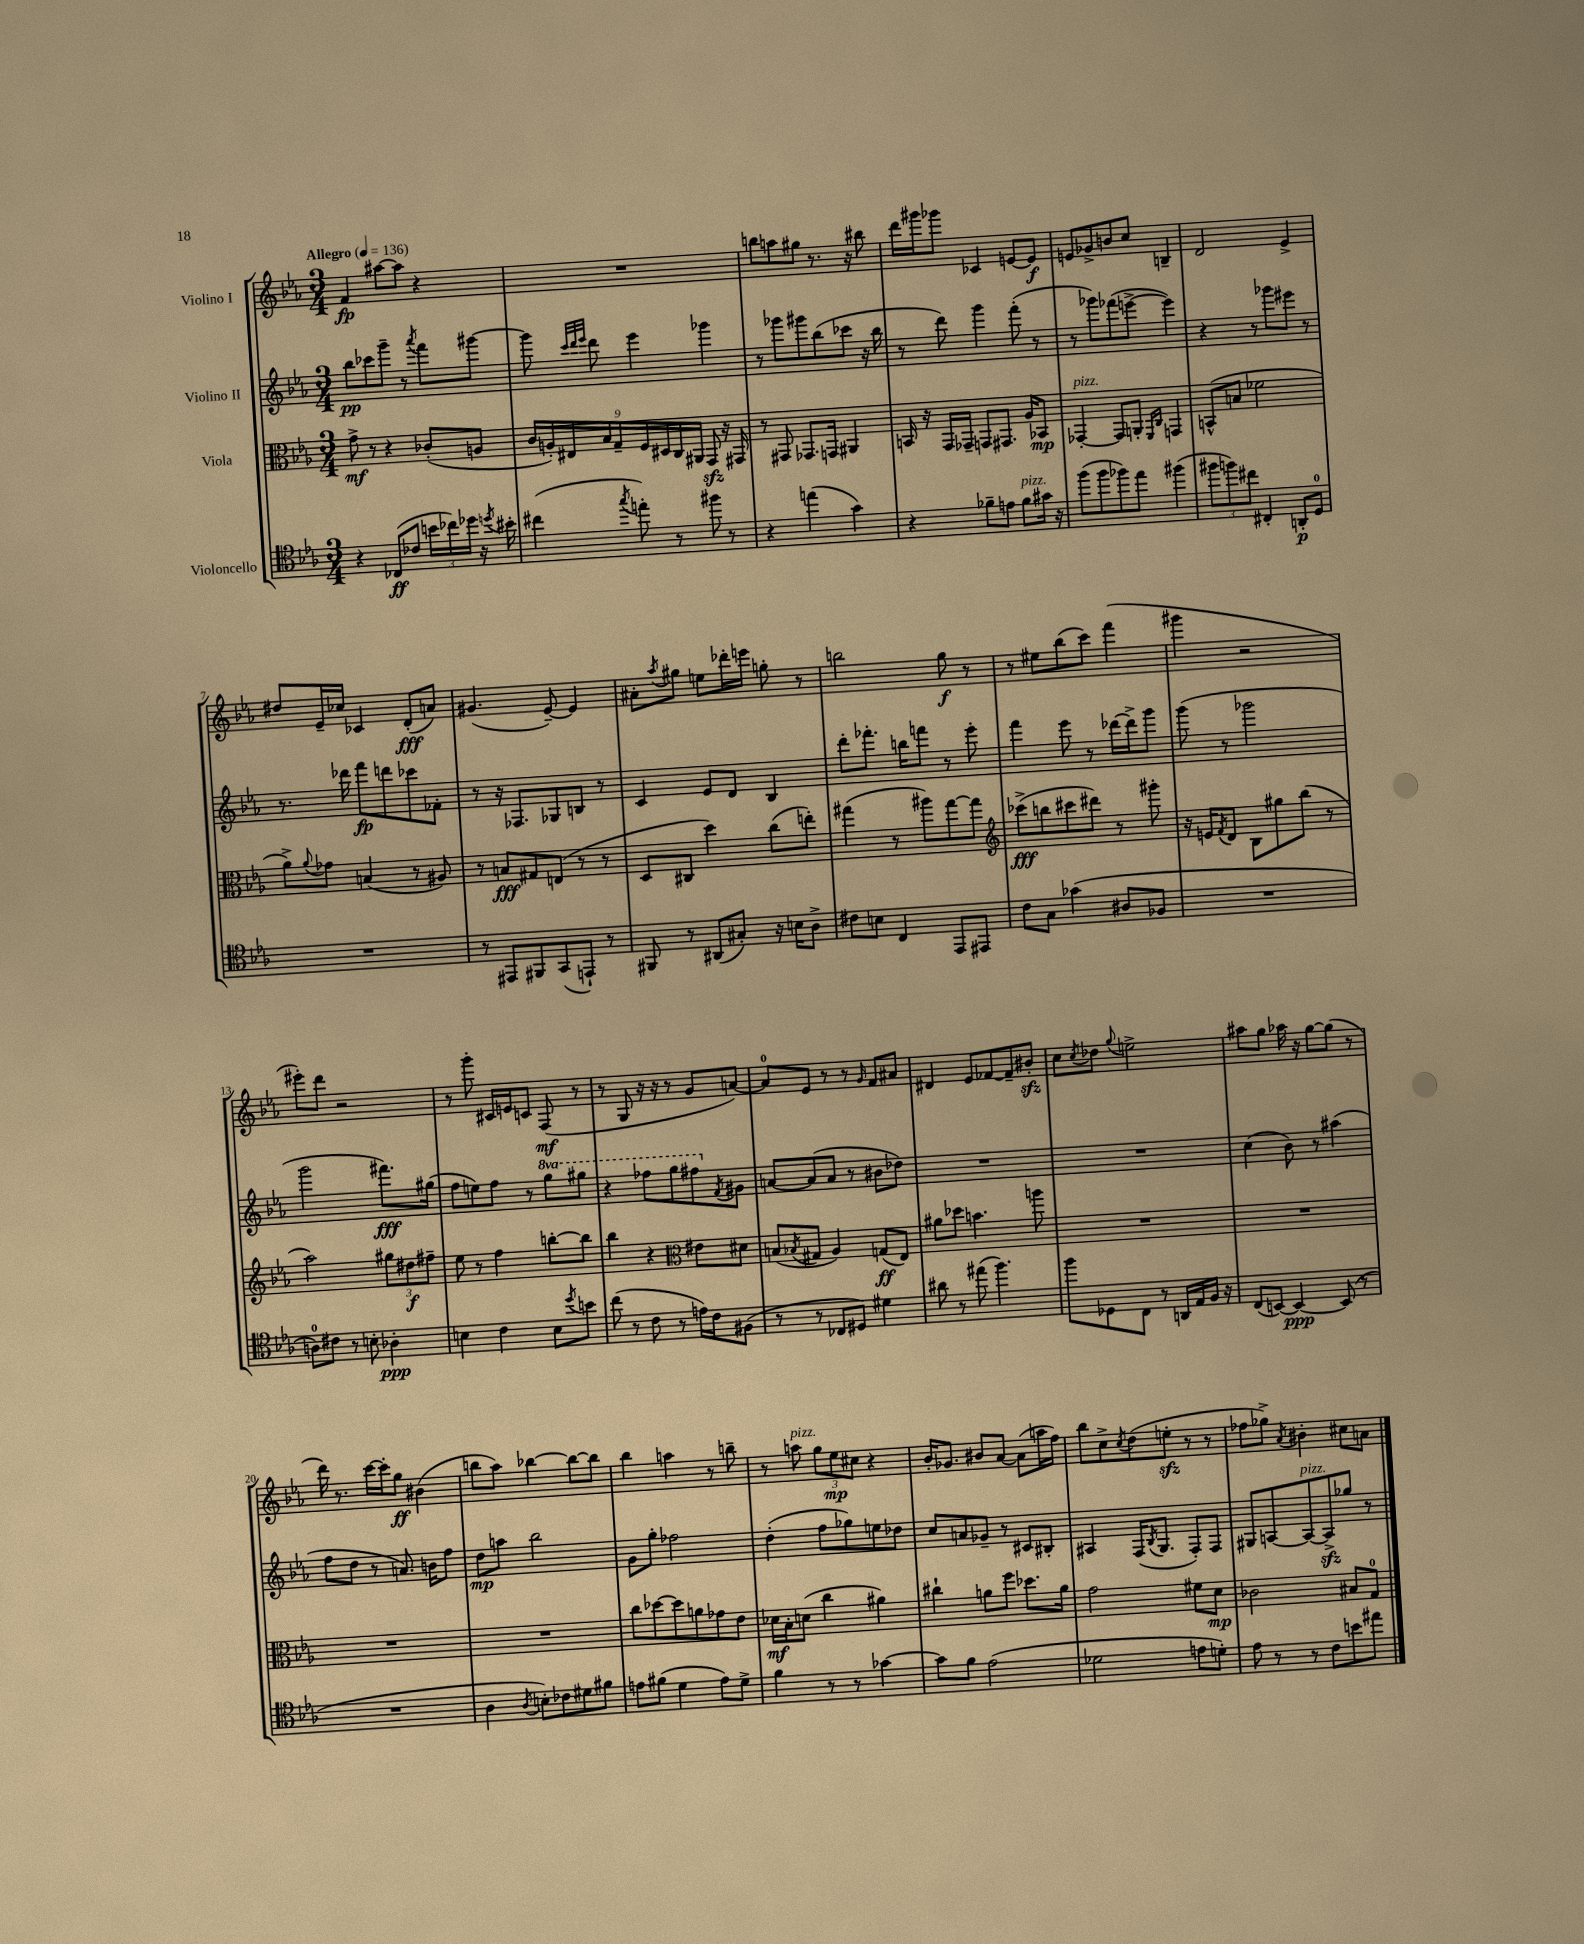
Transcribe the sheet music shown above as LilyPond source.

<<
\new StaffGroup <<
\new Staff = "s0" \with { instrumentName = "Violino I" } {
    \clef treble \key ees \major \numericTimeSignature \time 3/4 \tempo "Allegro" 4 = 136
    f'4\fp ais''8~ ais''8 r4 |
    R2. |
    b''8 a''8 gis''8 r8. r16 bis''8 |
    d'''16 gis'''16 ges'''8 ces'4 e'8~ e'8\f |
    e'8 ges'8-> b'8 c''8 b4-- |
    d'2 ees'4-> |
    dis''8 ees'16-- ces''16 ces'4 d'8-.\fff( a'8) |
    gis'4.( ees'8~--) ees'4 |
    ais'8-. \acciaccatura { aes''8 } gis''8 e''8 des'''16-. e'''16 g''8-. r8 |
    b''2 g''8\f r8 |
    r8 eis''8 bes''8( c'''8) f'''4( |
    gis'''4 r2 |
    eis'''8-.) d'''8 r2 |
    r8 g'''8-. cis'16 e'16 c'8 f8\mf( r8 |
    r8 g8 r16 r16 r8 g'8 a'8~) |
    a'8-0 ees'8 r8 r8 \grace { g'16 } f'8 ais'8 |
    dis'4 ees'8 fes'8~ fes'8-- bis'8-.\sfz |
    c''8 \acciaccatura { c''8 } des''8 \appoggiatura { g''8 } e''2-> |
    ais''8 g''8 aes''16 r16 g''8~ g''8( r8 |
    d'''16) r8. c'''16~ c'''16-. g''8\ff bis'4( |
    b''8 aes''8) bes''4~ bes''8~ bes''8 |
    bes''4 a''4 r8 b''8-- |
    r8 a''8^\markup { \italic "pizz." } \tuplet 3/2 { g''8 ees''8\mp cis''8 } r4 |
    bes'16-. ges'8. bis'8 aes'8~ aes'8( a''16 f''16) |
    bes''8 c''8-> \acciaccatura { c''8 } d''8( e''8-.\sfz r8 r8 |
    fes''8 ges''8->) \acciaccatura { aes'8 } bis'4-. cis''8 a'8 \bar "|." |
}
\new Staff = "s1" \with { instrumentName = "Violino II" } {
    \clef treble \key ees \major \numericTimeSignature \time 3/4 \set Staff.ottavationMarkups = #ottavation-simple-ordinals
    bes''8\pp ces'''8 g'''8-- r8 \acciaccatura { aes'''8 } f'''8 gis'''8~ |
    gis'''8 \grace { c'''32 d'''32 ees'''32 } d'''8 ees'''4 ges'''4 |
    r8 ges'''8 gis'''8 bes''8( ces'''8 r16 bes''16 |
    r8 d'''8) g'''4 f'''8-.( r8 |
    r8 ges'''8) fes'''8( e'''8~-> e'''4) |
    r4 r8 ges'''8 eis'''8 r8 |
    r8. des'''16 f'''8\fp d'''8 ces'''8 fes'8-. |
    r8 r16 fes8. ges8 b8 r8 |
    c'4 ees'8 d'8 bes4 |
    d'''8-. fes'''8.-. b''16 f'''8 r8 ees'''8-. |
    f'''4 ees'''8 r8 des'''16~ des'''16-> g'''8 |
    g'''8( r8 ges'''2 |
    g'''2 fis'''8.\fff) gis''16( |
    f''8 e''8) f''8 r8 \ottava #1 g'''8 gis'''8 |
    r4 fes'''8 g'''8 fis'''8 \ottava #0 \acciaccatura { f'8 } gis'8 |
    a'8~ a'8( a'8 r8 bis'8 des''8) |
    R2. |
    R2. |
    c''4( bes'8) r8 ais''4( |
    f''8 d''8 r8 a'8.) b'16 f''8 |
    d''8\mp a''8 bes''2 |
    g'8 g''8-. fes''2 |
    d''4-.( f''8 ges''8) e''8 des''8 |
    c''8 a'8 ges'8-- r8 cis'8 bis8-. |
    ais4 f16( \acciaccatura { bes8 } g8. f8-.) f8 |
    gis8 a8~ a8~^\markup { \italic "pizz." } a8->\sfz ges''8 r8 \bar "|." |
}
\new Staff = "s2" \with { instrumentName = "Viola" } {
    \clef alto \key ees \major \numericTimeSignature \time 3/4
    g'8->\mf r8 r4 ces'8-.( a8 |
    \tuplet 9/8 { c'16 a16-.) eis16 bes16 g16-- f16 dis16 c16 ais,16 } g,8\sfz r16 gis,16 |
    r8 gis,8 ges,8. g,16 ais,4 |
    b,16 r16 g,16 ges,16-- g,8 gis,8. aes16 bes,8\mp |
    ges,4~-.^\markup { \italic "pizz." } ges,8 a,8-. \grace { f,16 c16 } g,4 |
    b,8-^( b8 fes'2 |
    aes'8->) \appoggiatura { aes'8 } ges'8 b4( r8 ais8) |
    r8 b8\fff gis8 e8( r8 r8 |
    d8 cis8 d''4) c''8( e''8-.) |
    gis''4( r8 ais''8) gis''8~ gis''8 |
    \clef treble ces'''8->\fff( b''8 cis'''8 dis'''8) r8 gis'''8-. |
    r16 e'16 \acciaccatura { f'8 } d'8 bes8 gis''8 bes''8( r8 |
    aes''2) \tuplet 3/2 { gis''8 dis''8\f fis''8-- } |
    ees''8 r8 f''4 b''8~-. b''8 |
    bes''4 r4 \clef alto eis'8 dis'8 |
    b8( \acciaccatura { bes8 } gis8 aes4) g8\ff( ees8) |
    ais'8 des''8 b'4. a''8 |
    R2. |
    R2. |
    R2. |
    R2. |
    c''8 des''8~ des''8 a'8 ges'8 ees'8 |
    des'16\mf bes16-. d'8( c''4 ais'4) |
    cis''4-! a'8 f''8 des''8. a'16 |
    g'2 fis'8 d'8\mp |
    ces'2 bis8 g8-0 \bar "|." |
}
\new Staff = "s3" \with { instrumentName = "Violoncello" } {
    \clef tenor \key ees \major \numericTimeSignature \time 3/4
    r4 ces8\ff( ces'8 \tuplet 3/2 { b'16 ces''16) des''16 } r16 \acciaccatura { d''8 } bis'16-. |
    cis''4( \acciaccatura { g''8 } e''8-.) r8 fis''8 r8 |
    r4 e''4( g'4) |
    r4 fes'8-- e'8 fes'8^\markup { \italic "pizz." } gis'16 r16 |
    f''8( f''8 fes''8) ees''8 fis''4( |
    \tuplet 3/2 { fis''8 f''8) cis''8 } cis4-. a,8-.\p d8-0 |
    R2. |
    r8 eis,8 fis,8 g,8( e,8-!) r8 |
    fis,8 r8 ais,8( gis8-.) r16 b16 aes8-> |
    cis'8 b8 c4 ees,8 eis,8 |
    c'8 g8 ges'4( ais8 fes8 |
    R2. |
    a8-0) cis'8 r8 b8-. aes4-.\ppp |
    b4 c'4 b8 \acciaccatura { d''8 } b'8 |
    c''8( r8 c'8 r8 e'16) c'16 fis8( |
    r8 r8 ces8 dis8) dis'4 |
    ais'8 r8 eis''8( f''4.) |
    f''8 des8 c8 r8 a,16 ees16 f16 r16 |
    c8( b,8~) b,4~\ppp b,8( r8 |
    R2. |
    aes4 \acciaccatura { aes8 } b8-.) ces'8 dis'8 fis'8 |
    e'8 fis'8( d'4 e'8) d'8-> |
    f'4 r8 r8 ges'4~ |
    ges'8 f'8 ees'2( |
    des'2 e'8 d'8-.) |
    ees'8 r8 r8 c'8 b'8 eis''8 \bar "|." |
}
>>
>>
